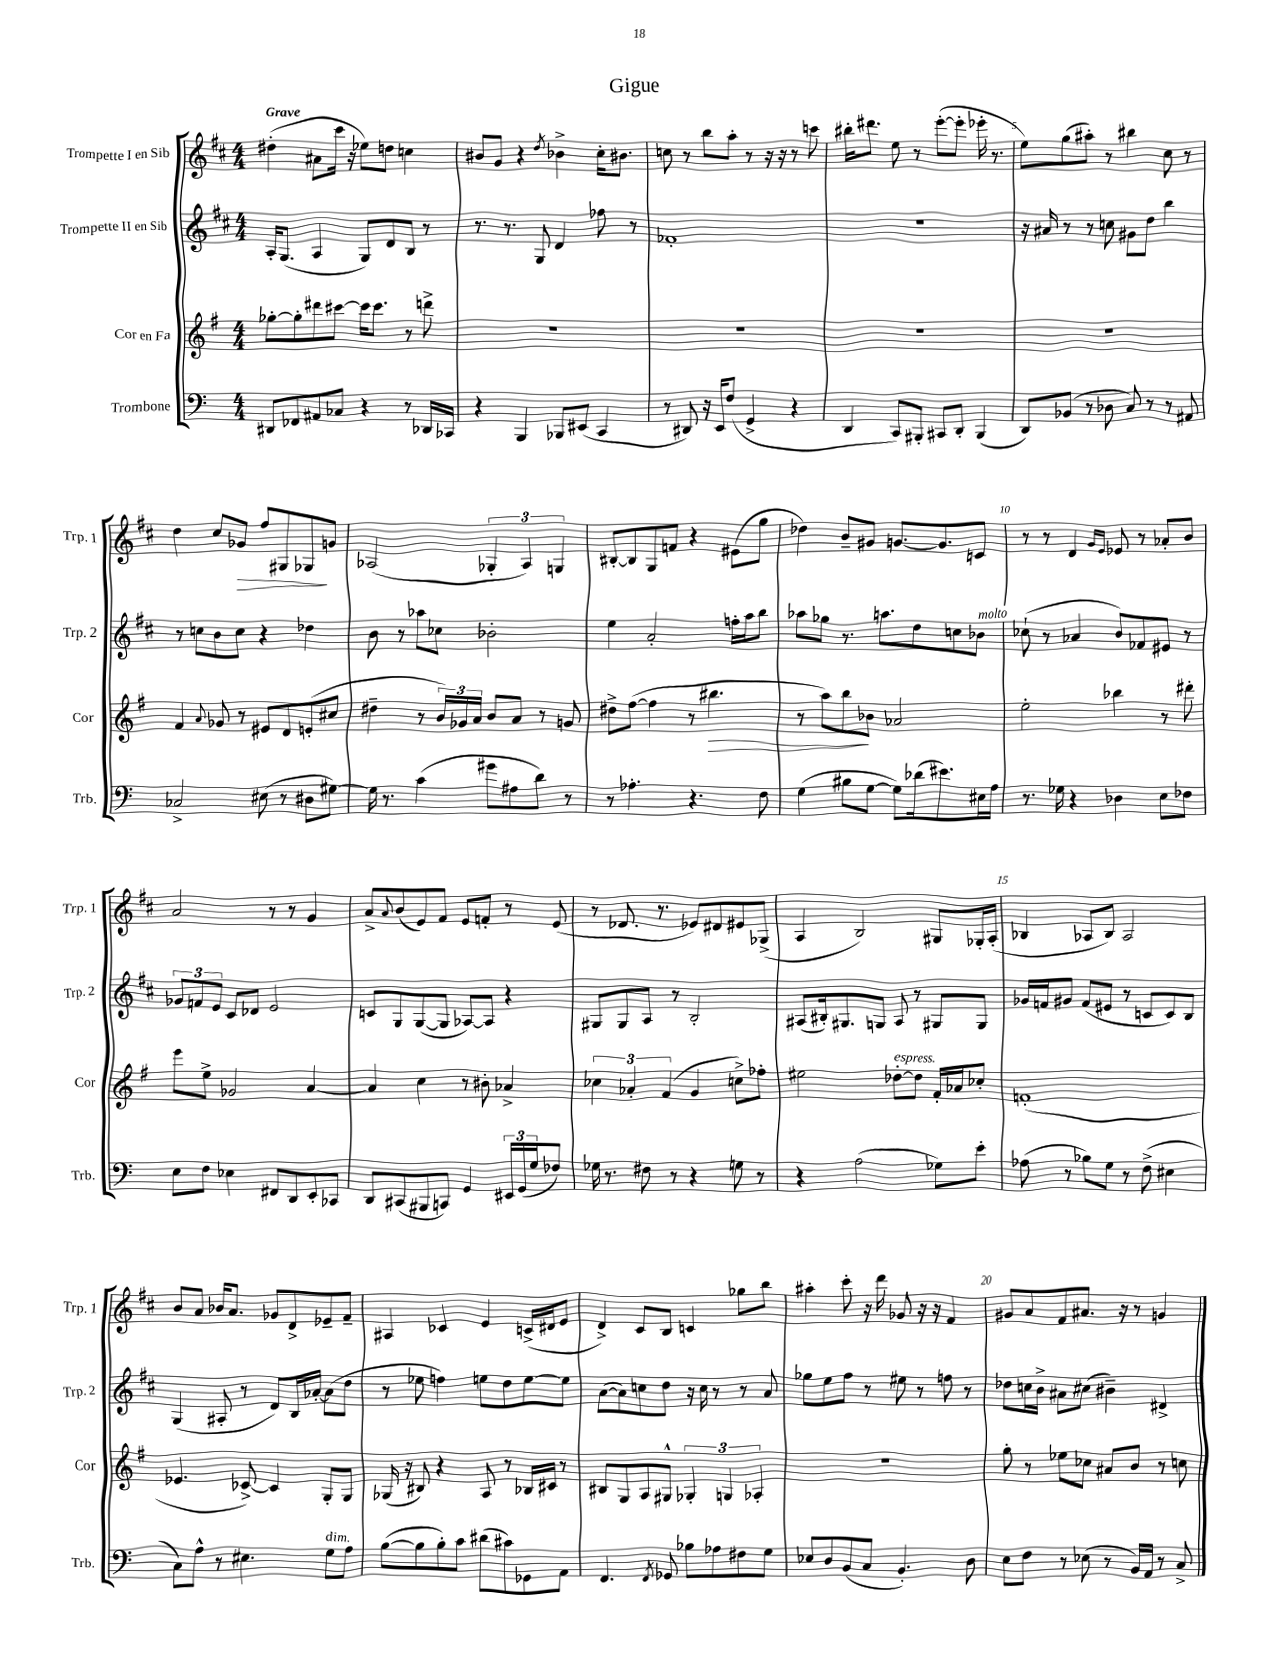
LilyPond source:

\header { title = "Gigue" }
<<
\new StaffGroup <<
\new Staff = "s0" \with { instrumentName = "Trompette I en Sib" shortInstrumentName = "Trp. 1" } {
    \clef treble \key d \major \numericTimeSignature \time 4/4 \tempo "Grave"
    dis''4-.( ais'8 cis'''16 r16 ees''8) d''8 c''4 |
    bis'8 g'8 r4 \acciaccatura { d''8 } bes'4-> cis''16-. bis'8. |
    c''8 r8 b''8 a''8-. r8 r16 r16 r8 c'''8 |
    bis''16-. dis'''8. e''8 r8 e'''8~-.( e'''8-. ees'''16-. r8. |
    e''8) g''8( ais''8-.) r8 bis''4 cis''8 r8 |
    d''4 cis''8 ges'8\> fis''8 gis8 ges8\! g'8 |
    aes2( \tuplet 3/2 { ges4-. aes4) g4 } |
    bis8~-. bis8 g8 f'8 r4 eis'8( g''8 |
    des''4) b'8-- gis'8 g'8.~ g'8. c'8 |
    r8 r8 d'4 \grace { g'16 e'16 } ees'8 r8 aes'8-. b'8 |
    a'2 r8 r8 g'4 |
    a'8-> \appoggiatura { a'8 } b'8( e'8) fis'8 e'8 f'8-. r8 e'8( |
    r8 des'8. r8. ees'8) dis'8 eis'8 ges8->( |
    a4 b2) gis8 ges16-. a16-.( |
    bes4 aes8 bes8) aes2 |
    b'8 a'8 bes'16 a'8. ges'8 d'8-> ees'8-- fis'8-- |
    ais4 ces'4 e'4 c'16->( dis'16 e'8 |
    d'4->) cis'8 b8 c'4 ges''8 b''8 |
    ais''4-. cis'''8-. r16 d'''16 ges'8 r16 r16 fis'4 |
    gis'8 a'8 fis'8 ais'8. r16 r8 g'4 \bar "|." |
}
\new Staff = "s1" \with { instrumentName = "Trompette II en Sib" shortInstrumentName = "Trp. 2" } {
    \clef treble \key d \major \numericTimeSignature \time 4/4
    a16-. g8.( a4 g8) d'8 b8 r8 |
    r8. r8. g8 d'4 fes''8 r8 |
    fes'1-. |
    R1 |
    r16 ais'16 r8 r8 c''8 gis'8 d''8 b''4 |
    r8 c''8 b'8 c''8 r4 des''4 |
    b'8 r8 aes''8 ces''8 bes'2-. |
    e''4 a'2-. f''16-. a''16 b''8 |
    aes''8 ges''8 r8. a''8. d''8 c''8 bes'8^\markup { \italic "molto" } |
    ces''8-!( r8 aes'4 b'8) fes'8 eis'8 r8 |
    \tuplet 3/2 { ges'8 f'8 e'8 } cis'8 des'8 e'2 |
    c'8 g8 g8~( g8 aes8~) aes8 r4 |
    gis8 gis8 a8 r8 b2-. |
    ais8( bis16-.) gis8. g8 ais8 r8 gis8 gis8 |
    ges'16 f'16 gis'8 f'8( eis'8 r8 c'8 c'8) b8 |
    g4( ais8-. r8 d'8) b16 aes'16~-. aes'8( d''8 |
    r8 ees''8 f''4) e''8 d''8 e''8~ e''8 |
    a'8~( a'8) c''8 d''8 r16 c''16 r8 r8 a'8 |
    ges''8 e''8 fis''8 r8 eis''8 r8 f''8 r8 |
    des''8 c''16 b'16-> ais'8 cis''8( bis'4--) dis'4-> \bar "|." |
}
\new Staff = "s2" \with { instrumentName = "Cor en Fa" shortInstrumentName = "Cor" } {
    \clef treble \key g \major \numericTimeSignature \time 4/4
    ges''8~-. ges''8-. dis'''8 cis'''8~ cis'''16 cis'''8. r8 d'''8-> |
    R1 |
    R1 |
    R1 |
    R1 |
    fis'4 \appoggiatura { a'8 } ges'8 r8 eis'8 d'8 e'8-.( cis''8 |
    dis''4-- r8 \tuplet 3/2 { b'16) ges'16 a'16 } b'8 a'8 r8 g'8 |
    dis''8-> fis''8~( fis''4 r8 bis''4.\> |
    r8 a''8) b''8\! bes'8 aes'2 |
    e''2-. bes''4 r8 dis'''8-. |
    e'''8 e''8-> ges'2 a'4~ |
    a'4 c''4 r8 bis'8-. aes'4-> |
    \tuplet 3/2 { ces''4 aes'4-. fis'4( } g'4 c''8->) fes''8-. |
    eis''2 des''8~-.^\markup { \italic "espress." } des''8 fis'16-. aes'16 ces''8-. |
    f'1-.( |
    ees'4. ces'8~->) ces'4 g8-. g8 |
    ges16( r16 bis8) r4 a8 r8 bes16 cis'16 r8 |
    bis8 g8 a8 gis8-^ \tuplet 3/2 { ges4-. g4 aes4-. } |
    R1 |
    g''8-. r8 ees''8 ces''8 ais'8 b'8 r8 c''8 \bar "|." |
}
\new Staff = "s3" \with { instrumentName = "Trombone" shortInstrumentName = "Trb." } {
    \clef bass \key c \major \numericTimeSignature \time 4/4
    dis,8 fes,8 ais,8 ces8 r4 r8 des,16 ces,16 |
    r4 b,,4 bes,,8 eis,8( c,4 |
    r8 dis,8) r16 e,16 f8( g,4-> r4 |
    d,4 c,8) bis,,8-. cis,8 d,8-. bis,,4( |
    d,8) bes,8( r8 des8 c8) r8 r8 ais,8 |
    ces2-> eis8( r8 dis8 gis8~) |
    gis16 r8. c'4( gis'8 ais8 d'8) r8 |
    r8 aes4.-. r4. f8 |
    g4( bis8 g8~ g8) des'16( eis'8.) eis16 a16 |
    r8. ges16 r4 des4 e8 fes8 |
    e8 f8 ees4 fis,8 d,8 e,8-. ces,8 |
    d,8 cis,8( bis,,8 c,8) g,4 \tuplet 3/2 { eis,16 g,16( g16 } fes8) |
    ges16 r8. fis8 r8 r4 g8 r8 |
    r4 a2( ges8) e'8-. |
    aes8( r8 bes8) g8 r8 f8->( eis4 |
    c8) a8-^ r8 eis4. g8^\markup { \italic "dim." } a8 |
    b8~( b8 b8-.) c'8 dis'8( cis'8) ges,8 a,8 |
    f,4. \acciaccatura { f,8 } ges,8 bes8 aes8 fis8 g8 |
    ees8 d8 b,8( c8 b,4.-.) d8 |
    e8 f8 r8 ees8( r8 b,16) a,16 r8 c8-> \bar "|." |
}
>>
>>
\layout { \context { \Score \override BarNumber.break-visibility = ##(#f #t #t) barNumberVisibility = #(every-nth-bar-number-visible 5) } }
